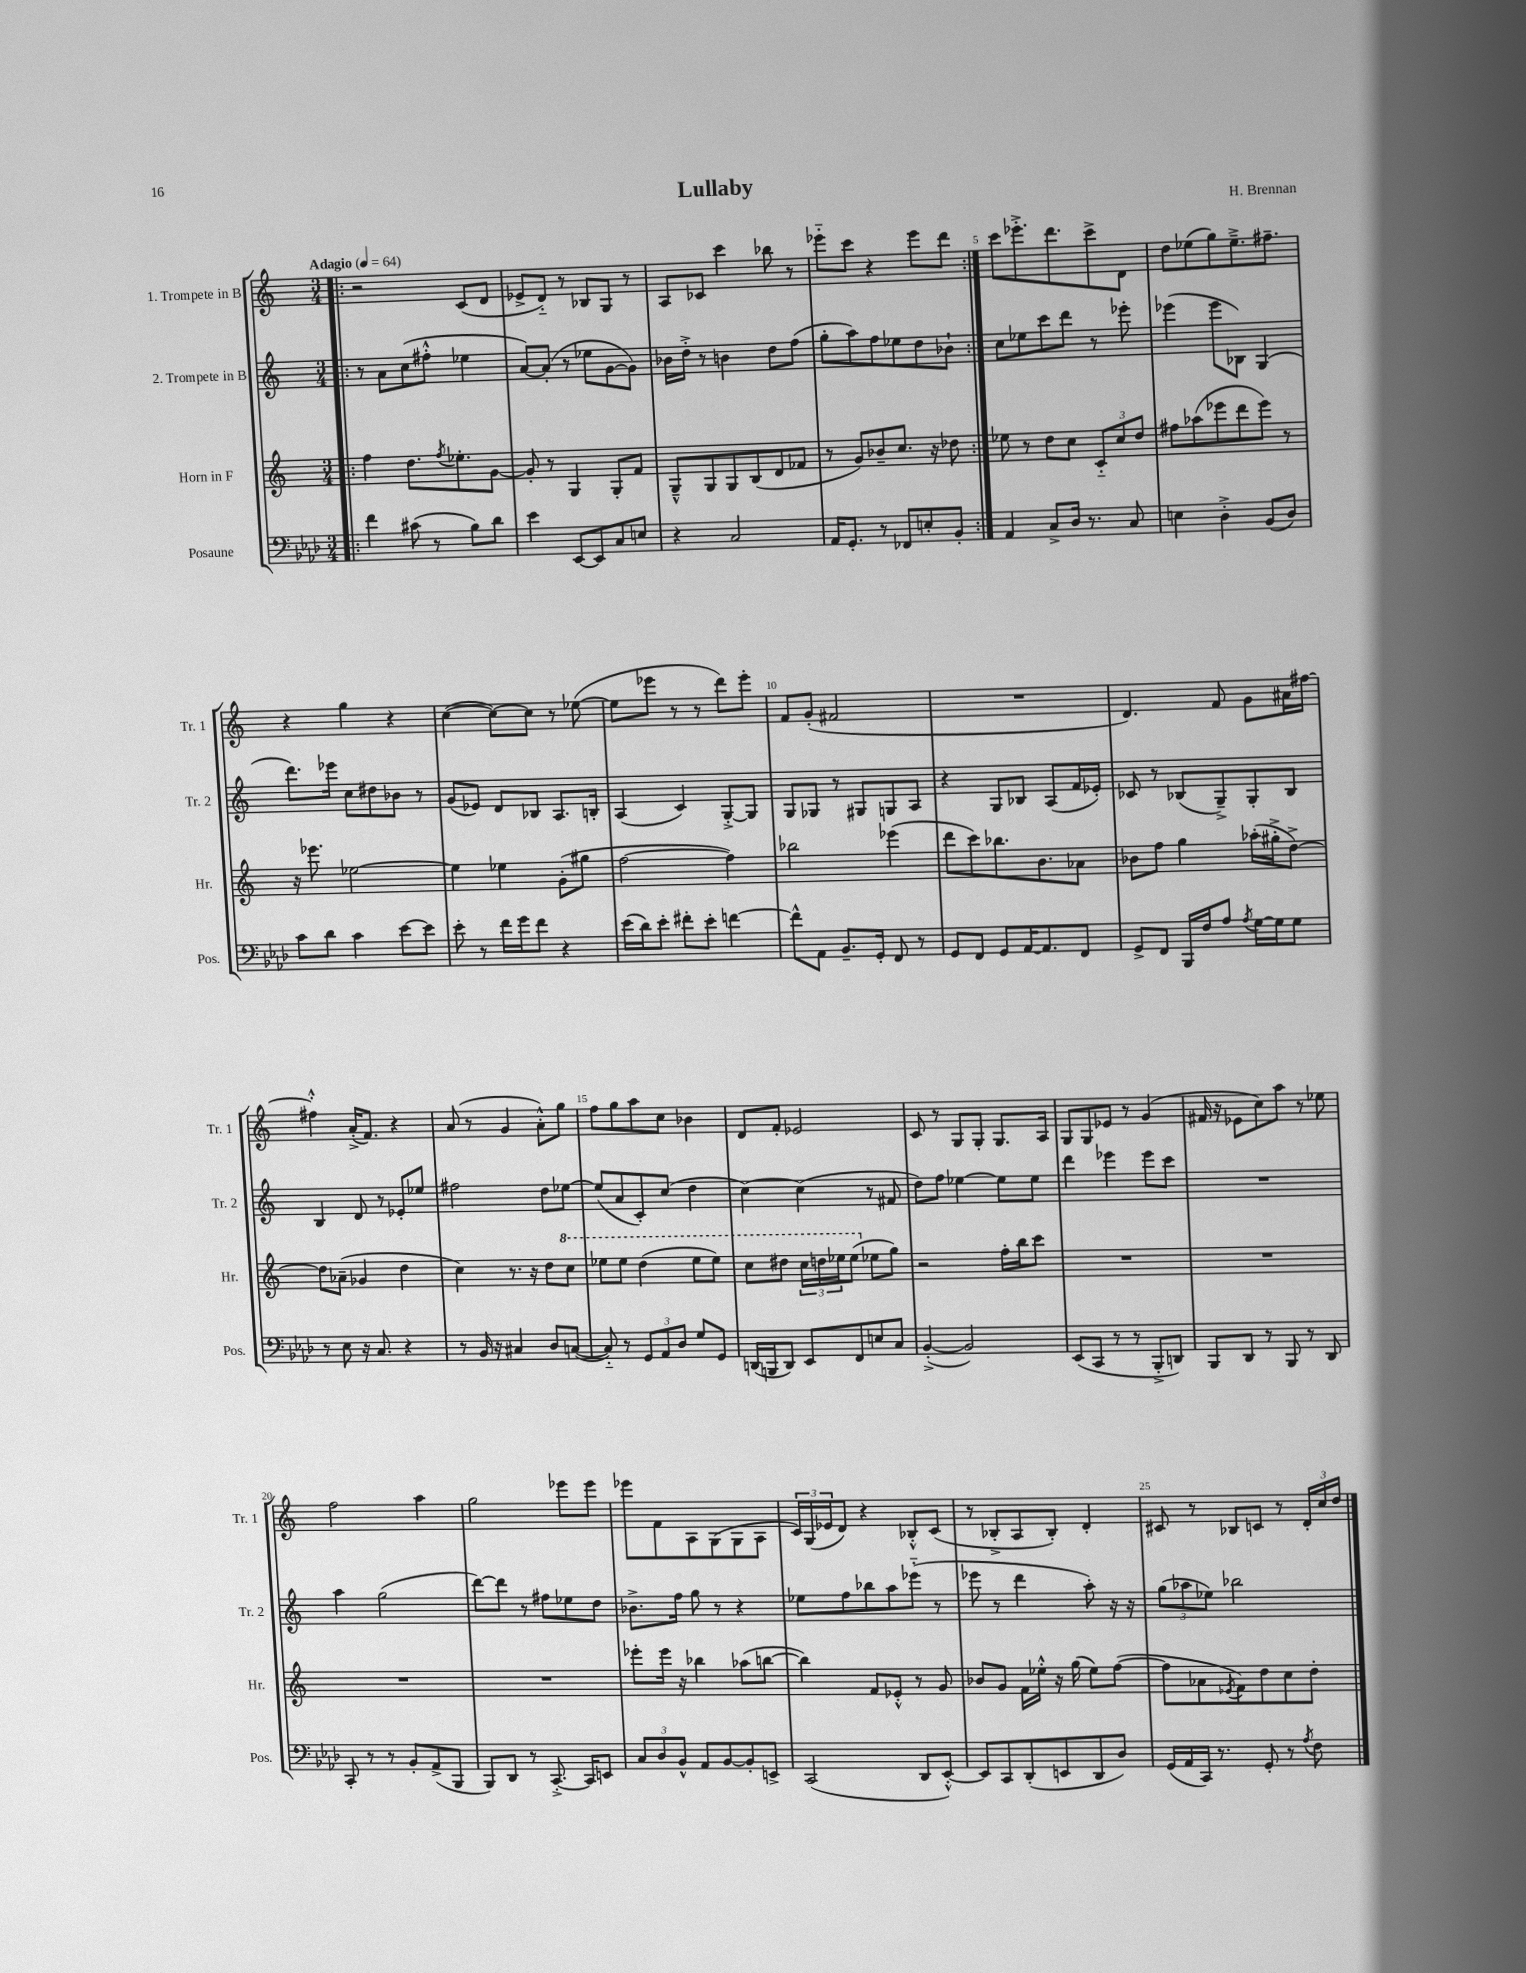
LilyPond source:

\header { title = "Lullaby" composer = "H. Brennan" }
<<
\new StaffGroup <<
\new Staff = "s0" \with { instrumentName = "1. Trompete in B" shortInstrumentName = "Tr. 1" } {
    \clef treble \key c \major \numericTimeSignature \time 3/4 \tempo "Adagio" 4 = 64
    \repeat volta 2 { \bar ".|:" r2 c'8( d'8 |
    ees'8-> d'8-_) r8 bes8 g8 r8 |
    a8 ces'8 c'''4 bes''8 r8 |
    ees'''8-_ c'''8 r4 ees'''8 d'''8 | }
    c'''8 ees'''8.-.-> d'''8. c'''8-> d'8 |
    d''8 ees''8( g''8) ees''8.---> fis''8.-- |
    r4 g''4 r4 |
    c''4~( c''8~) c''8 r8 ees''8~( |
    ees''8 ees'''8 r8 r8 d'''8) ees'''8-. |
    f'8 g'8-.( fis'2 |
    R2. |
    d'4.) f'8 g'8 ais'16 fis''16~ |
    fis''4-.-^ a'16-.->( f'8.) r4 |
    a'8( r8 g'4 a'8-.-^) g''8 |
    f''8 g''8 a''8 c''8 bes'4 |
    d'8 f'8-. ees'2 |
    c'8 r8 g8 g8-. g8. a16 |
    g8 g8 ees'8 r8 g'4( |
    fis'16 r16 ees'8 c''8) a''8 r8 ees''8 |
    f''2 a''4 |
    g''2 ees'''8 ees'''8 |
    ees'''8 f'8 a8 g8( g8 a8 |
    \tuplet 3/2 { c'16) g16( ees'16 } d'8) r4 bes8-.-^ c'8( |
    r8 bes8-.-> a8 bes8-.) d'4-. |
    cis'8 r8 bes8 c'8 r8 \tuplet 3/2 { d'16-. c''16 d''16 } \bar "|." |
}
\new Staff = "s1" \with { instrumentName = "2. Trompete in B" shortInstrumentName = "Tr. 2" } {
    \clef treble \key c \major \numericTimeSignature \time 3/4
    \repeat volta 2 { \bar ".|:" r8 a'8 c''8( fis''8-.-^ ees''4 |
    a'8~) a'8-.( r8 ees''8 g'8~ g'8) |
    bes'16 d''16-.-> r8 b'4 d''8 f''8( |
    g''8-. a''8) f''8 ees''8 d''8 bes'8-! | }
    c''8 ees''8 c'''8 d'''8 r8 ees'''8-. |
    ees'''4( ees'''8 bes8) g4( |
    d'''8.) ees'''16 c''8 dis''8 bes'8 r8 |
    g'8( ees'8) d'8 bes8 a8. b16-. |
    a4( c'4) g8~-.-> g8 |
    g8 ges8 r8 gis8 g8 a8 |
    r4 g8 bes8 a8( f'16 ees'16-.) |
    ces'8 r8 bes8( g8--->) g8-. bes8 |
    b4 d'8 r8 ees'8-. ees''8 |
    fis''2 d''8 ees''8~ |
    ees''8( a'8 c'8-.) c''8( d''4 |
    c''4~) c''4( r8 fis'8 |
    d''8) f''8 ees''4~ ees''8 ees''8 |
    d'''4 ees'''4 ees'''8 c'''8 |
    R2. |
    a''4 g''2( |
    d'''8~) d'''8 r8 fis''8 ees''8 d''8 |
    bes'8.-> f''16 g''8 r8 r4 |
    ees''8 f''8 bes''8 a''8 ees'''8-_( r8 |
    ees'''8 r8 d'''4 a''8-.) r16 r16 |
    \tuplet 3/2 { g''8( aes''8 ees''8) } bes''2 \bar "|." |
}
\new Staff = "s2" \with { instrumentName = "Horn in F" shortInstrumentName = "Hr." } {
    \clef treble \key c \major \numericTimeSignature \time 3/4
    \repeat volta 2 { \bar ".|:" f''4 d''8. \acciaccatura { f''8 } ees''8.-. g'8~ |
    g'8-. r8 g4 g8-. f'8 |
    g8---^ g8 g8 b8( d'8 fes'8 |
    r8 g'8) bes'8-- c''8. r16 des''8 | }
    ees''8 r8 d''8 c''8 \tuplet 3/2 { c'8-_ c''8 d''8 } |
    fis''8 aes''8( ees'''8 d'''8 ees'''8) r8 |
    r16 ees'''8. ees''2~ |
    ees''4 ees''4 g'8-.( gis''8 |
    f''2~ f''4) |
    bes''2 ees'''4( |
    d'''8 c'''8) bes''8. b'8. aes'8 |
    bes'8 f''8 g''4 aes''16-.( gis''16-.-> d''8~->) |
    d''8 aes'8--( ges'4 d''4 |
    c''4) r8. r16 d''8 \ottava #1 c'''8 |
    ees'''8 ees'''8 d'''4( ees'''8 ees'''8) |
    c'''8 dis'''8 \tuplet 3/2 { c'''16 d'''16 ees'''16 } ees'''8( \ottava #0 ees''8 g''8) |
    r2 f''16-. b''16 c'''8 |
    R2. |
    R2. |
    R2. |
    R2. |
    ees'''8-. ees'''16 r16 bes''4 aes''8( b''8~ |
    b''4) f'8 ees'8-.-^ r8 g'8 |
    bes'8 g'8 f'16 ees''16-.-^ r16 g''16( ees''8) f''8~( |
    f''8 aes'8 \acciaccatura { ees'8 } f'8) d''8 c''8 d''8-. \bar "|." |
}
\new Staff = "s3" \with { instrumentName = "Posaune" shortInstrumentName = "Pos." } {
    \clef bass \key aes \major \numericTimeSignature \time 3/4
    \repeat volta 2 { \bar ".|:" f'4 cis'8( r8 bes8) des'8 |
    ees'4 ees,8~ ees,8 c8 e8 |
    r4 c2 |
    aes,16 g,8.-. r8 fes,8 e8-. bes,8-. | }
    aes,4 c8-> des16 r8. c8 |
    e4 des4-.-> bes,8( des8) |
    c'8 des'8 c'4 ees'8~ ees'8 |
    ees'8-. r8 f'16 g'16 f'8 r4 |
    ees'16( des'16) ees'8-. fis'8-. ees'8-. f'4~ |
    f'8-^ aes,8 bes,8.-- g,16-. f,8 r8 |
    g,8 f,8 g,8 aes,16~ aes,8. f,8 |
    g,8-> f,8 bes,,16 f16 aes8 \acciaccatura { aes8 } g16~ g16 g8 |
    r8 ees8 r16 c8. r4 |
    r8 bes,16 r16 cis4 des8 c8~( |
    c8-_) r8 \tuplet 3/2 { g,8 aes,8 des8 } g8 g,8 |
    d,16( b,,16 d,8) ees,8 f,8 e8 c8 |
    bes,4~-.->( bes,2) |
    ees,8( c,8 r8 r8 bes,,8-.-> d,8) |
    bes,,8 des,8 r8 bes,,8 r8 des,8 |
    c,8-. r8 r8 bes,8-. aes,8->( bes,,8 |
    bes,,8) des,8 r8 c,8.~-.-> c,16 e,8 |
    \tuplet 3/2 { c8 des8 bes,8-^ } aes,8 bes,8~ bes,8-. e,8-> |
    c,2( des,8 ees,8~-.-^) |
    ees,8 c,8 des,8-.( e,8 des,8 des8) |
    g,16( aes,16 c,16) r8. g,8-. r8 \acciaccatura { aes8 } f8 \bar "|." |
}
>>
>>
\layout { \context { \Score \override BarNumber.break-visibility = ##(#f #t #t) barNumberVisibility = #(every-nth-bar-number-visible 5) } }
